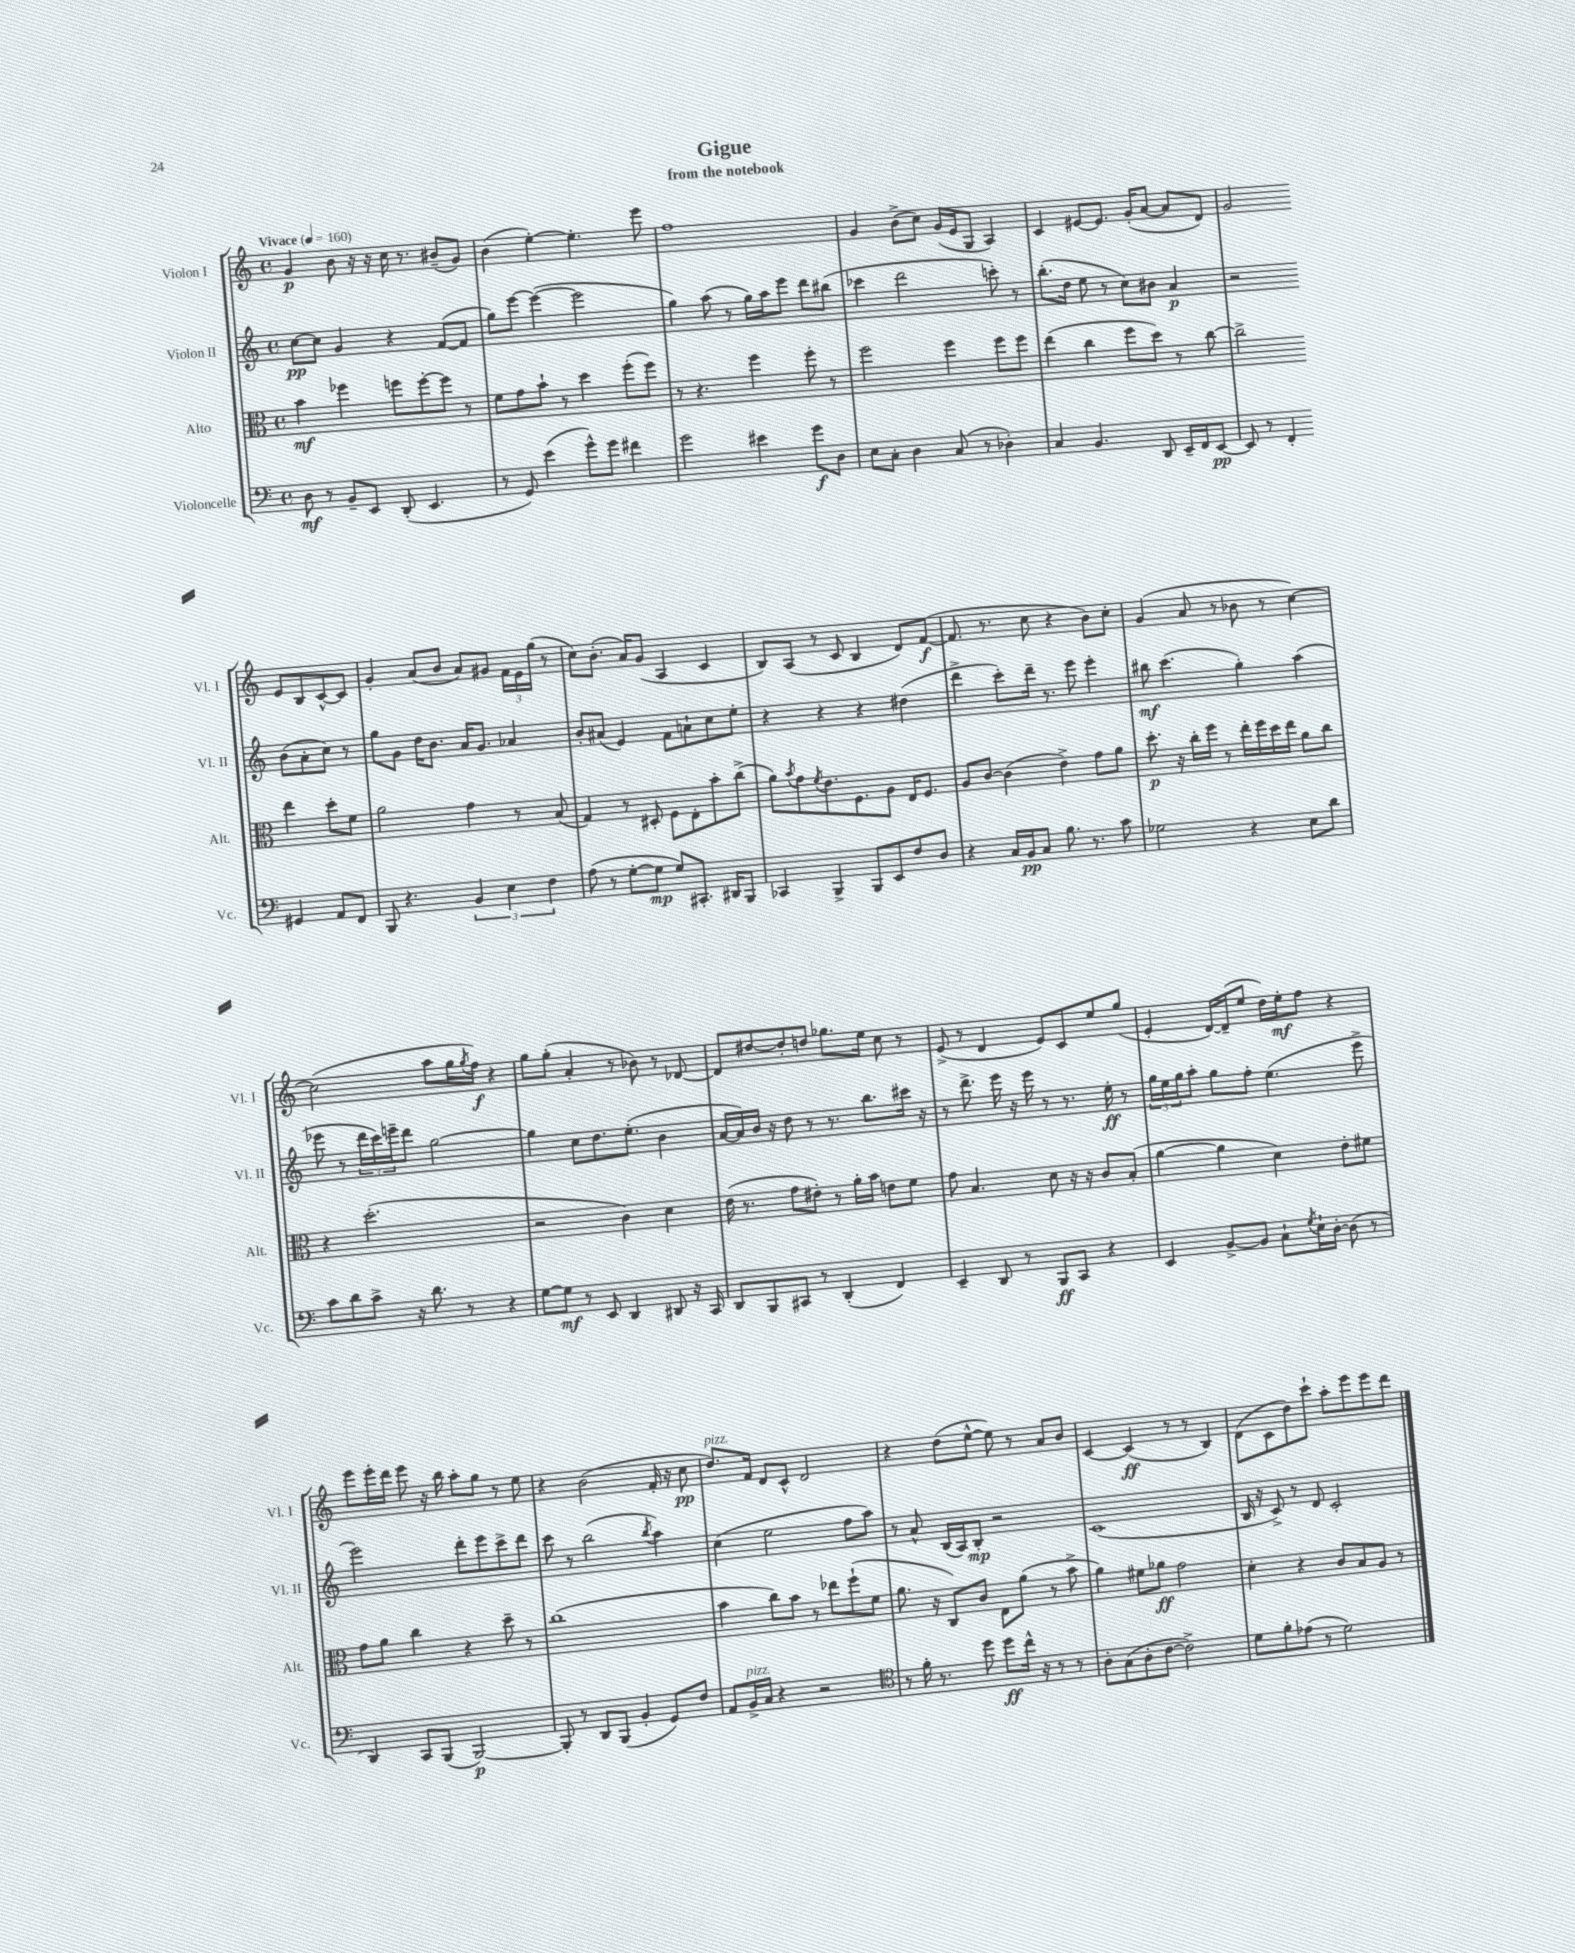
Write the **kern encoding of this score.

**kern	**dynam	**kern	**dynam	**kern	**dynam	**kern	**dynam
*part4	*part4	*part3	*part3	*part2	*part2	*part1	*part1
*staff4	*staff4	*staff3	*staff3	*staff2	*staff2	*staff1	*staff1
*I"Violoncelle	*	*I"Alto	*	*I"Violon II	*	*I"Violon I	*
*I'Vc.	*	*I'Alt.	*	*I'Vl. II	*	*I'Vl. I	*
*clefF4	*	*clefC3	*	*clefG2	*	*clefG2	*
*k[]	*	*k[]	*	*k[]	*	*k[]	*
*M4/4	*	*M4/4	*	*M4/4	*	*M4/4	*
*met(c)	*	*met(c)	*	*met(c)	*	*met(c)	*
*MM160	*	*MM160	*	*MM160	*	*MM160	*
=1	=1	=1	=1	=1	=1	=1	=1
!	!	!	!	!	!	!LO:TX:a:B:t=Vivace	!
8D\	mf	4b\	mf	[8cc\L	pp	4g/	p
8r	.	.	.	8cc\J]	.	.	.
8BB~/L	.	4ff-X\	.	4g/	.	8b\	.
8EE/J	.	.	.	.	.	16r	.
.	.	.	.	.	.	16r	.
(8DD'/	.	8ffn\L	.	4r	.	16cc\	.
.	.	.	.	.	.	8.r	.
4.EE/	.	[8ff'\	.	.	.	.	.
.	.	8ff\J]	.	([8f/L	.	(8b#X~/L	.
.	.	8r	.	8f/J]	.	8g/J)	.
=2	=2	=2	=2	=2	=2	=2	=2
8r	.	8f\L	.	8gg\L)	.	(4b\	.
8GG/)	.	8g\	.	[8eee\J	.	.	.
(4e\	.	8b`\J	.	(4eee\_	.	[4ee'\)	.
.	.	8r	.	.	.	.	.
8g^^\L)	.	4dd\	.	2eee\]	.	4.ee'\]	.
8g\J	.	.	.	.	.	.	.
4f#X\	.	(8ff'\L	.	.	.	.	.
.	.	8ff\J)	.	.	.	8eee\	.
=3	=3	=3	=3	=3	=3	=3	=3
2g\	.	8r	.	4gg\)	.	1ff	.
.	.	4.r	.	.	.	.	.
.	.	.	.	(8aa\	.	.	.
.	.	.	.	8r	.	.	.
4e#X\	.	4ff\	.	16gg\LL)	.	.	.
.	.	.	.	16aa\J	.	.	.
.	.	.	.	8eee\J	.	.	.
8g\L	f	8ff'\	.	8ddd\L	.	.	.
8D\J	.	8r	.	(8bb#X\J	.	.	.
=4	=4	=4	=4	=4	=4	=4	=4
8E\L	.	2ff\	.	4ccc-X\	.	4g/	.
8C'\J	.	.	.	.	.	.	.
4D\	.	.	.	2ddd\	.	(8b^\L	.
.	.	.	.	.	.	8cc\J)	.
(8C/	.	4ff\	.	.	.	(16g/LL	.
.	.	.	.	.	.	16e/J	.
8r	.	.	.	.	.	8G/J	.
4D-X'\)	.	8ff\L	.	8cccn'\)	.	4A/)	.
.	.	8ff\J	.	8r	.	.	.
=5	=5	=5	=5	=5	=5	=5	=5
4C/	.	(4ee\	.	(8.bb'\L	.	4c/	.
.	.	.	.	16dd\Jk	.	.	.
4.BB/	.	4cc\	.	8ee\	.	[8e#X/L	.
.	.	.	.	8r	.	8.e#/J]	.
.	.	8ff\L	.	8cc\L)	.	.	.
.	.	.	.	.	.	(16g'/KL	.
8DD/	.	8dd\J)	.	8b#X\J	.	[8a/J	.
16EE~/LL	.	8r	.	4a/	p	8a/L]	.
16FF/J	.	.	.	.	.	.	.
[8EE/J	pp	[8cc\	.	.	.	8d/J)	.
=6	=6	=6	=6	=6	=6	=6	=6
8EE/]	.	2cc^\]	.	2r	.	2g/	.
8r	.	.	.	.	.	.	.
4FF'/	.	.	.	.	.	.	.
4GG#X/	.	4ee\	.	(8b\L	.	8e/L	.
.	.	.	.	8a'\	.	8B/	.
8AA/L	.	8dd'\L	.	8cc\J)	.	[8c^^/	.
8FF/J	.	8f\J	.	8r	.	8c/J]	.
!!LO:LB:g=z
=7	=7	=7	=7	=7	=7	=7	=7
8BBB/	.	2a\	.	8gg\L	.	4g'/	.
4.r	.	.	.	8g\J	.	.	.
.	.	.	.	16dd\KL	.	(8a/L	.
.	.	.	.	8.b\J	.	.	.
.	.	.	.	.	.	8b/J	.
6BB/	.	4g\	.	16a/KL	.	8a/L)	.
.	.	.	.	8.g/J	.	.	.
.	.	.	.	.	.	8g#X/J	.
6E\	.	.	.	.	.	.	.
.	.	8r	.	4a-X/	.	24f\LL	.
.	.	.	.	.	.	24e\	.
6F\	.	.	.	.	.	(24gg\JJ	.
.	.	(8B/	.	.	.	8r	.
=8	=8	=8	=8	=8	=8	=8	=8
(8A\	.	4G/)	.	8b'/L	.	8cc\L)	.
8r	.	.	.	(8a#X/J	.	(8.b'\J	.
[8G'\L	.	8r	.	4e/)	.	.	.
.	.	.	.	.	.	16a/KL)	.
8G\J]	mp	8D#X'/	.	.	.	(8g/J	.
8G/L)	.	8F\L	.	8f\L	.	4A/	.
8.CC#X'/J	.	8E'\	.	8an`\	.	.	.
.	.	8b'\	.	8cc\	.	4c/	.
16DD#X/KL	.	.	.	.	.	.	.
8BBB/J	.	(8cc^\J	.	8ee'\J	.	.	.
=9	=9	=9	=9	=9	=9	=9	=9
4CC-X/	.	8a\L)	.	4r	.	8B/L)	.
.	.	8qb/	.	.	.	.	.
.	.	8g\	.	.	.	(8A/J	.
.	.	8qf/	.	.	.	.	.
4BBB^/	.	8.e\	.	4r	.	8r	.
.	.	.	.	.	.	8c/	.
.	.	8.F\	.	.	.	.	.
8BBB/L	.	.	.	4r	.	4B/	.
8EE/	.	8A\J	.	.	.	.	.
8F/	.	16E/KL	.	(4dd#X\	.	8d/L)	.
.	.	8.F/J	.	.	.	.	.
8D/J	.	.	.	.	.	([8f/J	f
=10	=10	=10	=10	=10	=10	=10	=10
4r	.	8A/L	.	4ddd^\	.	8.f/]	.
.	.	[8c/J	.	.	.	.	.
.	.	.	.	.	.	8.r	.
16C/LL	.	(4c\]	.	8ccc'\L)	.	.	.
16BB/J	pp	.	.	.	.	.	.
8C/J	.	.	.	16ddd~\Jk	.	8cc\	.
.	.	.	.	8.r	.	.	.
8.B\	.	4e^\)	.	.	.	4r	.
.	.	.	.	8eee\	.	.	.
8.r	.	.	.	.	.	.	.
.	.	8g\L	.	4eee'\	.	8b\L)	.
8c\	.	8a\J	.	.	.	8cc'\J	.
=11	=11	=11	=11	=11	=11	=11	=11
2G-X\	.	8.dd'\	p	8bb#X\	mf	(4g/	.
.	.	.	.	(4.ccc\	.	.	.
.	.	16r	.	.	.	.	.
.	.	16cc'\LL	.	.	.	8a/	.
.	.	16ff\JJ	.	.	.	.	.
.	.	8r	.	.	.	8r	.
4r	.	16ee'\LL	.	4gg'\)	.	8b-X\	.
.	.	16ff\	.	.	.	.	.
.	.	16dd\	.	.	.	8r	.
.	.	16ee\JJ	.	.	.	.	.
8E\L	.	8a\L	.	(4aa\	.	[4cc\)	.
8d\J	.	8cc\J	.	.	.	.	.
!!LO:LB:g=z
=12	=12	=12	=12	=12	=12	=12	=12
8c\L	.	4r	.	8eee-X\	.	(2cc\]	.
8d\	.	.	.	8r	.	.	.
8c^\J	.	(2.dd'\	.	24ddd\LL	.	.	.
.	.	.	.	24ccc\)	.	.	.
.	.	.	.	24eeen~\J	.	.	.
16r	.	.	.	8ddd\J	.	.	.
8.d\	.	.	.	.	.	.	.
.	.	.	.	[2gg\	.	8aa\L	.
8r	.	.	.	.	.	16gg\L	.
.	.	.	.	.	.	8qgg/	.
.	.	.	.	.	.	16ff\JJ)	f
4r	.	.	.	.	.	4r	.
=13	=13	=13	=13	=13	=13	=13	=13
[8G\L	.	2r	.	4gg\]	.	8gg\L	.
8G\J]	mf	.	.	.	.	(8gg'\J	.
8r	.	.	.	8cc\L	.	4a'/	.
8EE/	.	.	.	8.dd\	.	.	.
4DD/	.	4c\)	.	.	.	8r	.
.	.	.	.	(8.ee'\J	.	.	.
.	.	.	.	.	.	8b-X\)	.
8DD#X/	.	4d\	.	4b\	.	8r	.
16r	.	.	.	.	.	[8d-X/	.
16CC/	.	.	.	.	.	.	.
=14	=14	=14	=14	=14	=14	=14	=14
8DD/L	.	(16e\	.	[16a/LL	.	8d-/L]	.
.	.	8.r	.	16a/])	.	.	.
8BBB/	.	.	.	16b/JJ	.	[8dd#X/	.
.	.	.	.	16r	.	.	.
8CC#X/J	.	8g\L	.	8dd\	.	8dd#'/]	.
8r	.	8e#X'\J)	.	8r	.	8ddn/J	.
(4DD'/	.	8r	.	8.r	.	8.gg-X\L	.
.	.	16a'\LL	.	.	.	.	.
.	.	16b\JJ	.	8.bb\L	.	16ee\Jk	.
4FF/)	.	8en\L	.	.	.	8cc\	.
.	.	8f\J	.	16ccc#X\Jk	.	8r	.
.	.	.	.	16r	.	.	.
=15	=15	=15	=15	=15	=15	=15	=15
4EE~/	.	8g\	.	8r	.	(8e^/	.
.	.	4.B/	.	8.ddd^\	.	8r	.
8DD/	.	.	.	.	.	4d/	.
.	.	.	.	16eee\	.	.	.
8r	.	.	.	16r	.	.	.
.	.	.	.	16eee\	.	.	.
8BBB/L	ff	8d\	.	8r	.	8e/L)	.
8CC/J	.	16r	.	8.r	.	8c/	.
.	.	16r	.	.	.	.	.
4r	.	8c/L	.	.	.	8ee/	.
.	.	.	.	16ee'\	ff	.	.
.	.	(8B'/J	.	8r	.	(8gg/J	.
=16	=16	=16	=16	=16	=16	=16	=16
4EE/	.	[4a\	.	24gg\LL	.	4e'/	.
.	.	.	.	24ee\	.	.	.
.	.	.	.	24gg\J	.	.	.
.	.	.	.	8aa'\J	.	.	.
[8BB^/L	.	4a\]	.	8gg\L	.	[16d/LL)	.
.	.	.	.	.	.	(16d~/J]	.
8BB/J]	.	.	.	8ff'\J	.	8ee/J	.
8C`\L	.	4d\)	.	(4.ee\	.	16dd\LL)	.
.	.	.	.	.	.	16ee'\J	mf
8qG/	.	.	.	.	.	.	.
16E`\L	.	.	.	.	.	8ff\J	.
[16D'\JJ	.	.	.	.	.	.	.
(8D\]	.	8e'\L	.	.	.	4r	.
8r	.	8f#X\J	.	8eee^\	.	.	.
!!LO:LB:g=z
=17	=17	=17	=17	=17	=17	=17	=17
4DD/)	.	8g\L	.	2eee\)	.	8eee\L	.
.	.	8a\J	.	.	.	16eee'\L	.
.	.	.	.	.	.	16ddd\JJ	.
8CC/L	.	4cc\	.	.	.	8eee\	.
(8BBB/J	.	.	.	.	.	16r	.
.	.	.	.	.	.	16bb\	.
[2BBB/)	p	4r	.	8ddd'\L	.	8aa'\L	.
.	.	.	.	8eee\	.	8gg\J	.
.	.	8dd~\	.	8ccc^\	.	8r	.
.	.	8r	.	8ddd\J	.	8ee\	.
=18	=18	=18	=18	=18	=18	=18	=18
8BBB'/]	.	(1cc	.	8ccc\	.	4r	.
8r	.	.	.	8r	.	.	.
8DD/L	.	.	.	(2bb\	.	(2b\	.
(8BBB/J	.	.	.	.	.	.	.
4BB'/	.	.	.	.	.	.	.
.	.	.	.	8qbb/	.	.	.
8GG/L)	.	.	.	4aa\)	.	16f'/	.
.	.	.	.	.	.	16r	.
8F/J	.	.	.	.	.	8cc\	pp
=19	=19	=19	=19	=19	=19	=19	=19
!	!	!	!	!	!	!LO:TX:a:i:t=pizz.	!
8AA/L	.	4b\	.	(4cc\	.	8.dd/L)	.
!LO:TX:a:i:t=pizz.	!	!	!	!	!	!	!
16BB^/L	.	.	.	.	.	.	.
16C/JJ	.	.	.	.	.	16f/Jk	.
4r	.	8cc\L)	.	2ee\	.	8d/L	.
.	.	8b\J	.	.	.	8c^^/J	.
2r	.	8r	.	.	.	2d/	.
.	.	8ee-X\L	.	.	.	.	.
.	.	(8ff`\	.	8ff\L	.	.	.
.	.	8f\J	.	8aa\J)	.	.	.
=20	=20	=20	=20	=20	=20	=20	=20
*clefC4	*	*	*	*	*	*	*
8r	.	8.a\	.	8r	.	4r	.
16f'\	.	.	.	8a^^/	.	.	.
8.r	.	16r	.	.	.	.	.
.	.	8C/L)	.	(16B/LL	.	(8dd\L	.
.	.	.	.	16A/J)	.	.	.
8dd\	.	8c/J	.	8B'/J	mp	[8ee^^\J	.
8dd\L	ff	8E\L	.	2r	.	8ee\])	.
16cc^^\Jk	.	(8a\J	.	.	.	8r	.
16r	.	.	.	.	.	.	.
8r	.	8r	.	.	.	8a/L	.
8r	.	8b^\	.	.	.	8b/J	.
=21	=21	=21	=21	=21	=21	=21	=21
8A'\L	.	4a\)	.	(1c	.	[4c/	.
(8G\	.	.	.	.	.	.	.
8A'\	.	8f#X\L	.	.	.	(4c/]	ff
[8c\J	.	8a-X\J	ff	.	.	.	.
2c^\])	.	2g\	.	.	.	8r	.
.	.	.	.	.	.	8r	.
.	.	.	.	.	.	4B/)	.
=22	=22	=22	=22	=22	=22	=22	=22
8d\L	.	4d'\	.	16B/	.	(8d\L	.
.	.	.	.	16r	.	.	.
8f'\	.	.	.	8c^/)	.	8c\	.
(8e-X\J	.	4r	.	8r	.	8dd\)	.
8r	.	.	.	8d/	.	8ccc`\J	.
2d\)	.	8c/L	.	2c'/	.	8aa'\L	.
.	.	8B/	.	.	.	8eee\	.
.	.	8A/J	.	.	.	8eee\	.
.	.	8r	.	.	.	8ddd\J	.
==	==	==	==	==	==	==	==
*-	*-	*-	*-	*-	*-	*-	*-
